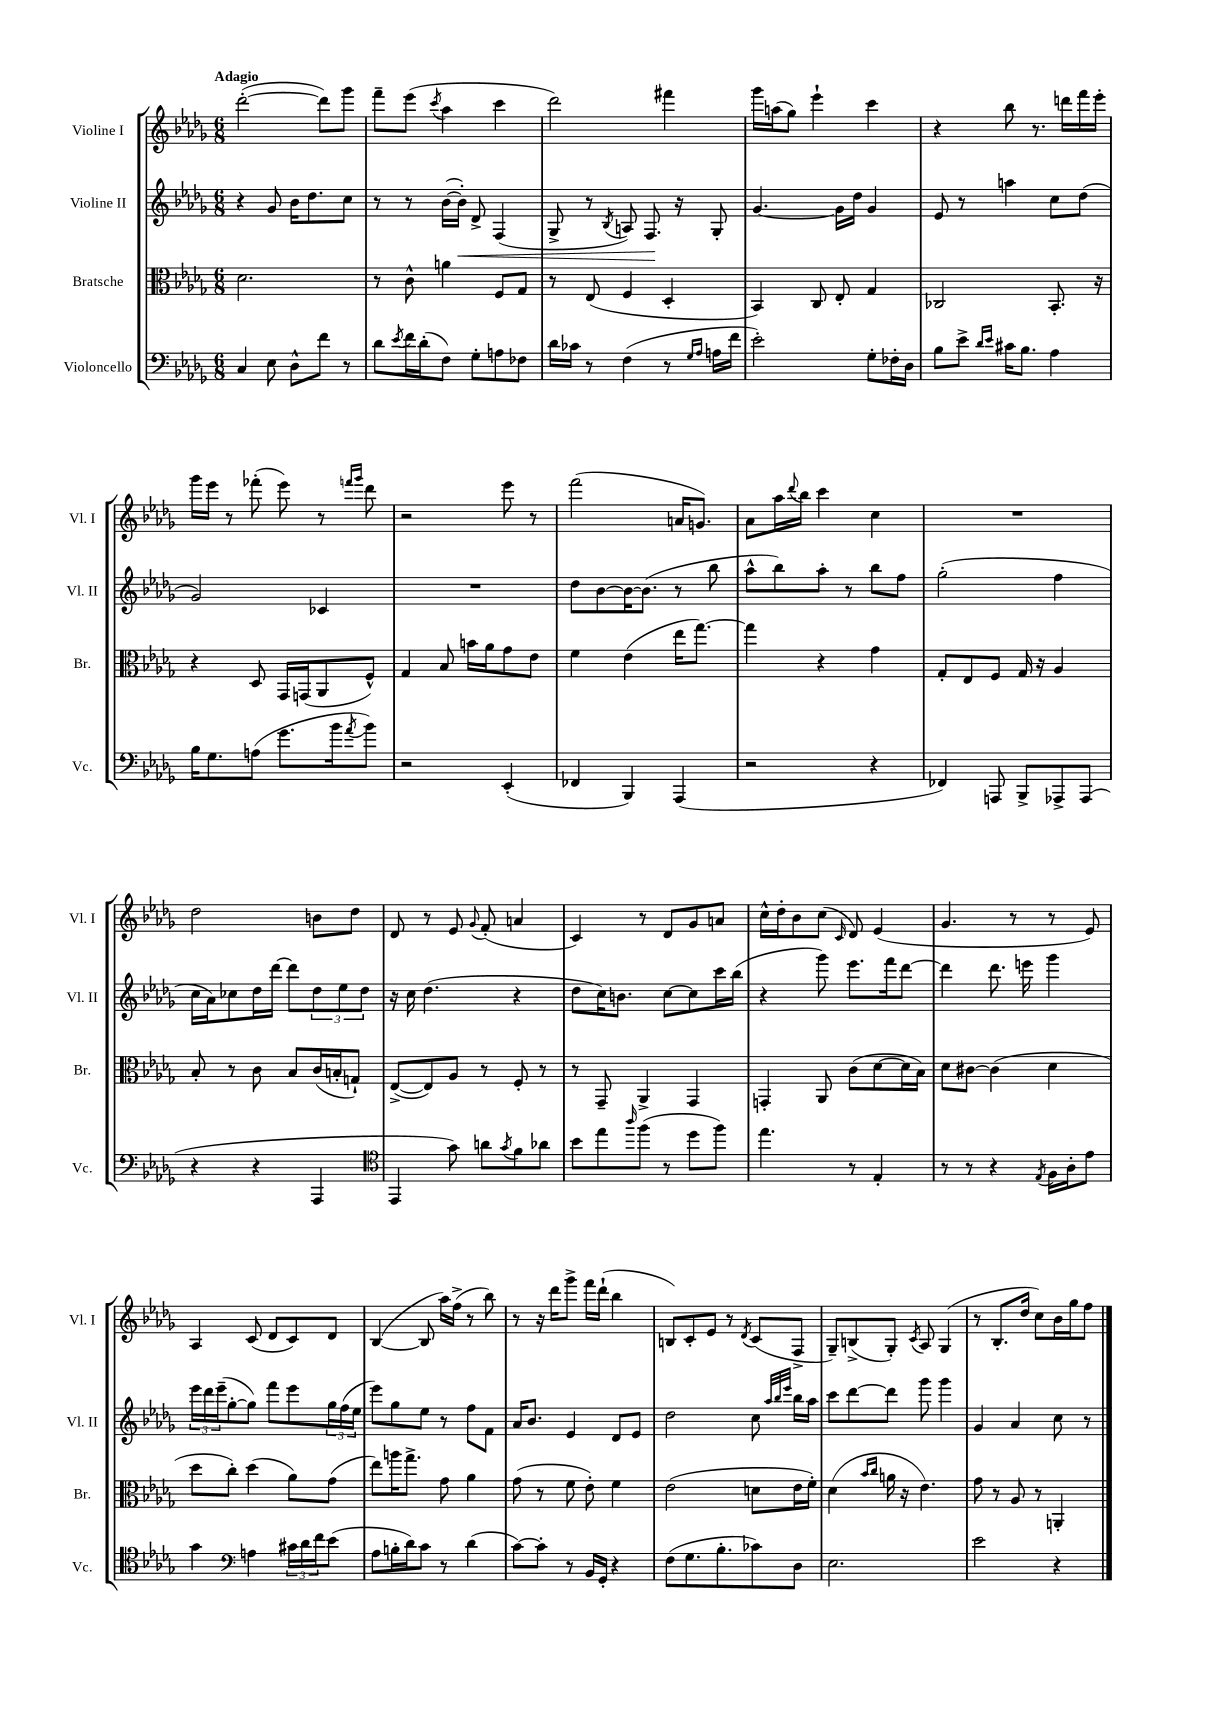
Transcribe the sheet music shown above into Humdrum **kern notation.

**kern	**kern	**kern	**kern
*staff4	*staff3	*staff2	*staff1
*clefF4	*clefC3	*clefG2	*clefG2
*k[b-e-a-d-g-]	*k[b-e-a-d-g-]	*k[b-e-a-d-g-]	*k[b-e-a-d-g-]
*M6/8	*M6/8	*M6/8	*M6/8
4C/	2.d-\	4r	([2ddd-'\
8E-\	.	8g-/	.
8D-^^\L	.	16b-\LK	.
.	.	8.dd-\	.
8f\J	.	.	8ddd-\]L)
8r	.	8cc\J	8ggg-\J
=	=	=	=
8d-\L	8r	8r	8fff~\L
8qe-/	.	.	.
16f\L	8c^^\	8r	(8eee-\J
(16d-'\J	.	.	.
.	.	.	8qccc/
8F\J)	4a\	([16b-\LL	4aa-\
.	.	16b-'\]JJ)	.
8G-'\L	.	8d-^/	.
8A\	8F/L	(4F/	4ccc\
8F-\J	8G-/J	.	.
=	=	=	=
16d-\LL	8r	8G-^/	2ddd-\)
16c-\JJ	.	.	.
8r	(8E-/	8r	.
.	.	8qB-/	.
(4F\	4F/	8A/)	.
.	.	8.F/	.
8r	4D-'/	.	4fff#\
.	.	16r	.
16qqG-/LL	.	.	.
16qqA-/JJ	.	.	.
16A\LL	.	8G-'/	.
16f\JJ	.	.	.
=	=	=	=
2e-'\)	4BB-/)	[4.g-/	16ggg-\LL
.	.	.	(16aa\J
.	.	.	8gg-\J)
.	8C/	.	4eee-`\
.	8E-'/	16g-\]LL	.
.	.	16dd-\JJ	.
8G-'\L	4G-/	4g-/	4ccc\
16F-'\L	.	.	.
16D-\JJ	.	.	.
=	=	=	=
8B-\L	2C-/	8e-/	4r
8e-^\J	.	8r	.
16qqd-/LL	.	.	.
16qqe-/JJ	.	.	.
16c#\LK	.	4aa\	8bb-\
8.B-\J	.	.	.
.	.	.	8.r
4A-\	8.BB-'/	8cc\L	.
.	.	.	16ddd\LL
.	.	(8dd-\J	16fff\
.	16r	.	16eee-'\JJ
=	=	=	=
16B-\LK	4r	2g-/)	16ggg-\LL
8.G-\	.	.	16eee-\JJ
.	.	.	8r
(8A\J	8D-/	.	(8fff-'\
8.g-\L	16GG-/LL	.	8eee-\)
.	(16GG/J	.	.
.	8AA-/	4c-/	8r
16b-\k	.	.	.
.	.	.	16qqfff/LL
8qa-/	.	.	16qqggg-/JJ
8b-\J)	8F^^/J)	.	8ddd-\
=	=	=	=
2r	4G-/	2.r	2r
.	8B-/	.	.
.	16b\LL	.	.
.	16a-\J	.	.
(4EE-'/	8g-\	.	8eee-\
.	8e-\J	.	8r
=	=	=	=
4FF-/	4f\	8dd-\L	(2fff\
.	.	[8b-\	.
4BBB-/)	(4e-\	16b-\_K	.
.	.	(8.b-\]J	.
(4AAA-/	16ee-\LK	8r	16a/LK
.	[8.gg-\J)	.	8.g/J)
.	.	8bb-\	.
=	=	=	=
2r	4gg-\]	8aa-^^\L	8a-\L
.	.	8bb-\)	16aa-\L
.	.	.	8qqddd-/
.	.	.	16bb-\JJ
.	4r	8aa-'\J	4ccc\
.	.	8r	.
4r	4g-\	8bb-\L	4cc\
.	.	8ff\J	.
=	=	=	=
4FF-/)	8G-'/L	(2gg-'\	2.r
.	8E-/	.	.
8AAA/	8F/J	.	.
8BBB-^/L	16G-/	.	.
.	16r	.	.
8AAA-^/	4A-/	4ff\	.
(8AAA-/J	.	.	.
=	=	=	=
4r	8B-'/	16cc\LL	2dd-\
.	.	16a-\J)	.
.	8r	8cc-\	.
4r	8c\	16dd-\L	.
.	.	[16ddd-\JJ	.
.	8B-/L	8ddd-\]L	.
4AAA-/	(16c/L	12dd-\	8b\L
.	16B'/J	.	.
.	.	12ee-\	.
.	8G`/J)	.	8dd-\J
.	.	12dd-\J	.
=	=	=	=
*clefC4	*	*	*
4EE-/	([8E-^/L	16r	8d-/
.	.	16cc\	.
.	8E-/])	(4.dd-\	8r
8g-\)	8A-/J	.	8e-/
.	.	.	8qqg-/
8a\L	8r	.	(8f'/
8qg-/	.	.	.
8f\	8F'/	4r	4a/
8a-\J	8r	.	.
=	=	=	=
8b-\L	8r	8dd-\L	4c/)
8ee-\	8GG-~/	16cc\K)	.
.	.	8.b\J	.
16qqaa-/	.	.	.
(8ff\J	4AA-^/	.	8r
8r	.	[8cc\L	8d-/L
8dd-\L	4GG-/	8cc\]	8g-/
8ff\J)	.	16ccc\L	8a/J
.	.	(16bb-\JJ	.
=	=	=	=
4.ee-\	4GG'/	4r	16cc^^\LL
.	.	.	16dd-'\J
.	.	.	8b-\
.	8AA-/	8ggg-\)	(8cc\J
.	.	.	16qqc/
8r	(8c\L	8.eee-\L	8d-/)
4E-'/	[8d-\	.	(4e-/
.	.	16fff\k	.
.	16d-\]L	[8ddd-\J	.
.	16B-\JJ)	.	.
=	=	=	=
8r	8d-\L	4ddd-\]	4.g-/
8r	[8c#\J	.	.
4r	(4c#\]	8.ddd-\	.
.	.	.	8r
.	.	16eee\	.
8qE-/	.	.	.
16F\LL	4d-\	4ggg-\	8r
16A-'\J	.	.	.
8e-\J	.	.	8e-/)
=	=	=	=
4g-\	8dd-\L	24eee-\LL	4A-/
.	.	24ddd-\	.
.	.	(24eee-~\J	.
.	8cc'\J)	[8gg-'\	.
*clefF4	*	*	*
4A\	(4dd-\	8gg-\]J)	(8c/
.	.	8fff\L	8d-/L
24c#\LL	8a-\L)	8eee-\	8c/)
24d-\	.	.	.
24f\J	.	.	.
(8e-\J	(8g-\J	24gg-\L	8d-/J
.	.	(24ff\	.
.	.	24ee-\JJ	.
=	=	=	=
8A-\L	8ee-\L)	8eee-\L)	([4B-/
16B'\L	16aa\K	8gg-\	.
16d-\J)	8.gg-^\J	.	.
8c\J	.	8ee-\J	8B-/]
8r	8g-\	8r	16aa-\LL)
.	.	.	(16ff^\JJ
(4d-\	4a-\	8ff\L	8r
.	.	8f\J	8bb-\)
=	=	=	=
[8c\L)	(8g-\	16a-/LK	8r
.	.	8.b-/J	.
8c'\]J	8r	.	16r
.	.	.	16ddd-\LK
8r	8f\	4e-/	8ggg-^\J
16BB-/LL	8e-'\)	.	16fff\LL
16GG-'/JJ	.	.	(16ddd-`\JJ
4r	4f\	8d-/L	4bb-\
.	.	8e-/J	.
=	=	=	=
(8F\L	(2e-\	2dd-\	8B/L)
8.G-\	.	.	8c'/
.	.	.	8e-/J
8.B-'\	.	.	.
.	.	.	8r
.	.	.	8qd-/
8c-\)	8d\L	8cc\	(8c/L
.	.	32qqaa-/LLL	.
.	.	32qqbb-/	.
.	.	32qqeee-/JJJ	.
8D-\J	16e-\L	16bb-\LL	8F^/J
.	16f'\JJ)	16aa-\JJ	.
=	=	=	=
2.E-\	(4d-\	8ccc\L	8G-~/L)
.	.	[8ddd-\	(8B^/
.	16qqb-/LL	.	.
.	16qqcc/JJ	.	.
.	16a\	8ddd-\]J	8G-'/J)
.	16r	.	.
.	.	.	8qc/
.	4.e-\)	8ggg-\	8A-/
.	.	4ggg-\	(4G-/
=	=	=	=
2e-\	8g-\	4g-/	8r
.	8r	.	8.B-'/L
.	8A-/	4a-/	.
.	.	.	16dd-/Jk
.	8r	.	8cc\L)
4r	4AA'/	8cc\	16b-\L
.	.	.	16gg-\J
.	.	8r	8ff\J
==	==	==	==
*-	*-	*-	*-
